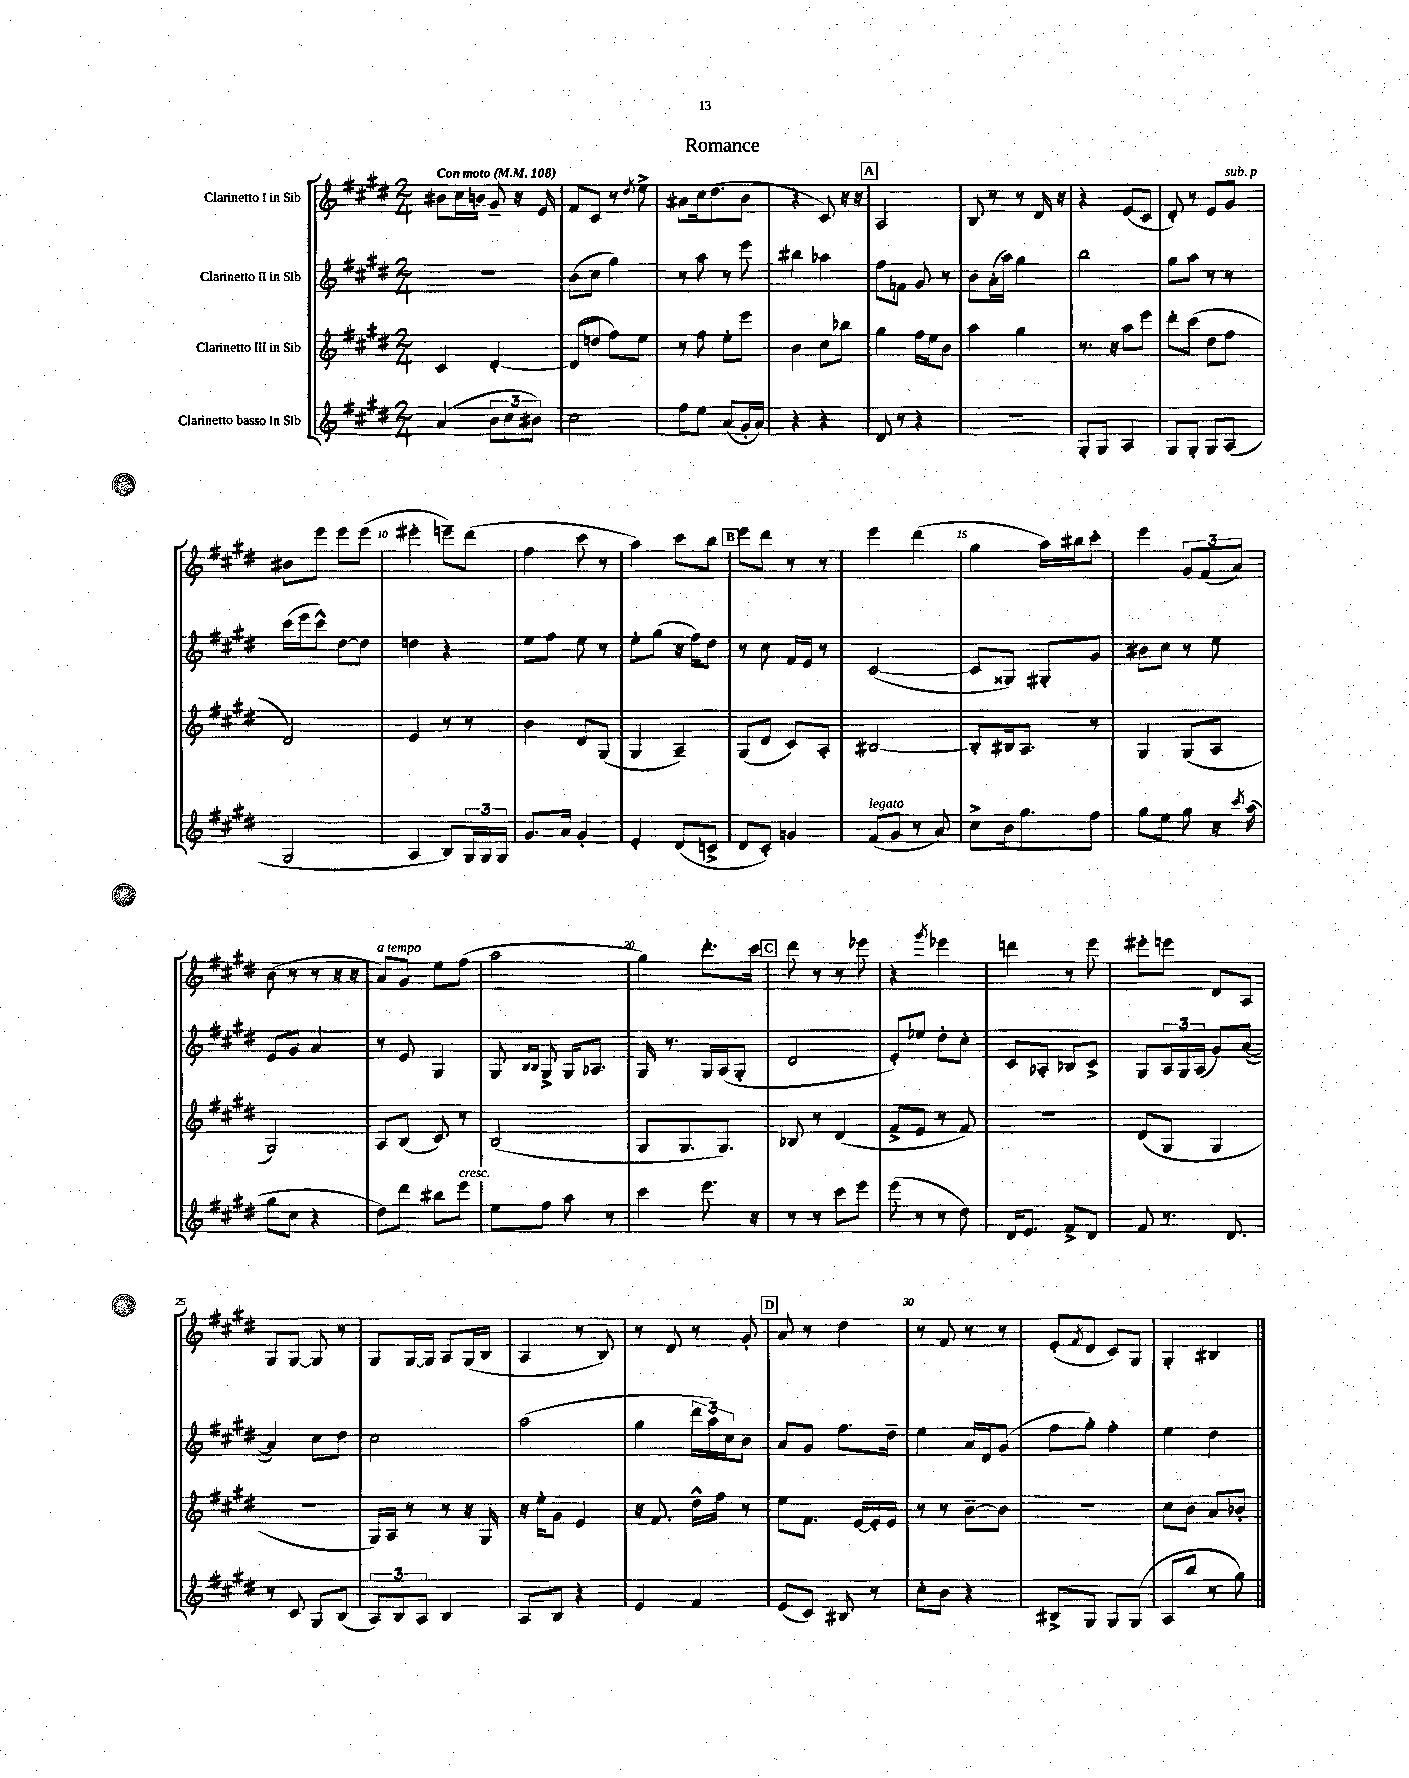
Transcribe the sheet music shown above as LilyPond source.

\header { title = "Romance" }
<<
\new StaffGroup <<
\new Staff = "s0" \with { instrumentName = "Clarinetto I in Sib" } {
    \clef treble \key e \major \numericTimeSignature \time 2/4 \tempo "Con moto" 4 = 108
    bis'8 cis''16 b'16 gis'8-- r16 e'16 |
    fis'8 cis'8 r8 \acciaccatura { dis''8 } e''8-> |
    ais'8 cis''16 dis''8.( b'8 |
    r4 cis'8) r16 r16 |
    \mark \markup { \box "A" } a2 |
    b8 r8 r8 dis'16 r16 |
    r4 e'8( cis'8 |
    dis'8-.) r8 e'8 gis'8^\markup { \italic "sub. p" } |
    bis'8 e'''8 e'''8 e'''8( |
    eis'''4-. e'''8--) dis'''8( |
    fis''4 cis'''8 r8 |
    a''4) cis'''8 b''8 |
    \mark \markup { \box "B" } e'''8 dis'''8 r8 r8 |
    e'''4 dis'''4( |
    gis''4 a''16) bis''16 cis'''8-. |
    e'''4 \tuplet 3/2 { gis'8 fis'8( a'8) } |
    b'8( r8 r8 r16 r16 |
    a'8^\markup { \italic "a tempo" }) gis'8 e''8 fis''8( |
    a''2 |
    gis''4) dis'''8.-. cis'''16 |
    \mark \markup { \box "C" } dis'''8 r8 r8 ees'''8 |
    r4 \acciaccatura { gis'''8 } ees'''4 |
    d'''4 r8 e'''8 |
    eis'''8-. e'''8 dis'8 a8 |
    gis8 gis8~ gis8 r8 |
    gis8 gis16~ gis16 a8 gis16( b16 |
    a4 r8 b8) |
    r8 dis'8 r8 gis'8-. |
    \mark \markup { \box "D" } a'8 r8 dis''4 |
    r8 fis'8 r8 r8 |
    e'8-.( \acciaccatura { fis'8 } dis'8 cis'8) gis8 |
    gis4-. bis4 \bar "|." |
}
\new Staff = "s1" \with { instrumentName = "Clarinetto II in Sib" } {
    \clef treble \key e \major \numericTimeSignature \time 2/4
    r2 |
    b'8( cis''8 gis''4) |
    r8 a''8 r8 e'''8 |
    bis''4 aes''4 |
    \mark \markup { \box "A" } fis''8 f'8 gis'8 r8 |
    b'8 a'16-.( a''16) gis''4 |
    b''2 |
    gis''8 a''8 r8 r8 |
    cis'''16( e'''16 cis'''8-^) dis''8~ dis''8 |
    d''4 r4 |
    e''8 fis''8 e''8 r8 |
    e''8-. gis''8( r16 fis''16) dis''8 |
    \mark \markup { \box "B" } r8 cis''8 fis'16 e'16 r8 |
    cis'2~( |
    cis'8 gisis8) gis8-. gis'8 |
    bis'8 cis''8 r8 e''8 |
    e'8 gis'8 a'4 |
    r8 e'8 gis4 |
    gis8 \grace { b16 b16 } gis8-> gis16 aes8. |
    gis16 r8. gis16 a16( gis8-. |
    \mark \markup { \box "C" } dis'2 |
    e'8-.) ees''8 dis''8-. cis''8-. |
    cis'8 aes8-. bes8 cis'8-> |
    gis8 \tuplet 3/2 { a16 gis16 a16( } gis'8) a'8~( |
    a'4) cis''8 dis''8 |
    cis''2 |
    a''2( |
    gis''4 \tuplet 3/2 { dis'''16 a''16) cis''16 } b'8 |
    \mark \markup { \box "D" } a'8 gis'8 fis''8. dis''16-- |
    e''4 a'16 dis'16 gis'8( |
    fis''8 gis''8-.) fis''4-. |
    e''4 dis''4 \bar "|." |
}
\new Staff = "s2" \with { instrumentName = "Clarinetto III in Sib" } {
    \clef treble \key e \major \numericTimeSignature \time 2/4
    cis'4 dis'4~-. |
    dis'8( d''8 fis''8) e''8 |
    r8 fis''8 e''8-. e'''8 |
    b'4 cis''8 bes''8 |
    \mark \markup { \box "A" } gis''4 fis''16 e''16 b'8 |
    a''4 gis''4 |
    r8. r16 a''8 e'''8 |
    dis'''8-. cis'''8( dis''8 fis''8 |
    dis'2) |
    e'4 r8 r8 |
    b'4 dis'8 gis8( |
    gis4 a4--) |
    \mark \markup { \box "B" } gis8( dis'8 cis'8) a8-. |
    bis2~ |
    bis8-. bis16 a8. r8 |
    gis4 gis8( a8 |
    gis2) |
    a8 b8( cis'8) r8 |
    b2( |
    gis8 gis8. gis8.) |
    \mark \markup { \box "C" } bes8 r8 dis'4( |
    fis'8-> e'8 r8 fis'8) |
    R2 |
    dis'8( gis8 gis4 |
    R2 |
    gis16) a16 r8 r8 r16 gis16 |
    r16 e''16-. gis'8 e'4 |
    r16 fis'8. dis''16-^ fis''16 r8 |
    \mark \markup { \box "D" } e''8 fis'8. e'16~ e'16-. e'16 |
    r8 r8 b'8~-- b'8 |
    R2 |
    cis''8 b'8 a'8 bes'8-. \bar "|." |
}
\new Staff = "s3" \with { instrumentName = "Clarinetto basso in Sib" } {
    \clef treble \key e \major \numericTimeSignature \time 2/4
    a'4( \tuplet 3/2 { b'8 cis''8 bis'8) } |
    cis''2 |
    fis''8 e''8 a'8( gis'16-. a'16) |
    r4 r4 |
    \mark \markup { \box "A" } dis'8 r8 r4 |
    R2 |
    gis8-. gis8 a4 |
    gis8 gis8-. gis8 a8( |
    gis2 |
    a4 b8) \tuplet 3/2 { gis16 gis16 gis16 } |
    gis'8. a'16 gis'4-. |
    e'4-. dis'8( c'8-> |
    \mark \markup { \box "B" } dis'8 cis'8-.) g'4 |
    fis'8^\markup { \italic "legato" }( gis'8 r8 a'8) |
    cis''8-> b'16 gis''8. fis''8 |
    gis''8 e''8 gis''8 r16 \acciaccatura { cis'''8 } a''16( |
    gis''8 cis''8 r4 |
    dis''8) dis'''8 bis''8 e'''8^\markup { \italic "cresc." } |
    e''8 fis''8 a''8 r8 |
    cis'''4 e'''8. r16 |
    \mark \markup { \box "C" } r8 r8 cis'''8 e'''8 |
    e'''8( r8 r8 dis''8) |
    dis'16 e'8. fis'8-> dis'8 |
    fis'8 r8. dis'8. |
    r8 cis'8 gis8 b8( |
    \tuplet 3/2 { a8) b8 a8 } b4 |
    a8 b8 r4 |
    e'4 fis'4 |
    \mark \markup { \box "D" } e'8( cis'8) bis8 r8 |
    cis''8-. b'8 r4 |
    bis8-> gis8 gis8 gis8( |
    a8 b''8 r8 gis''8) \bar "|." |
}
>>
>>
\layout { \context { \Score \override BarNumber.break-visibility = ##(#f #t #t) barNumberVisibility = #(every-nth-bar-number-visible 5) } }
